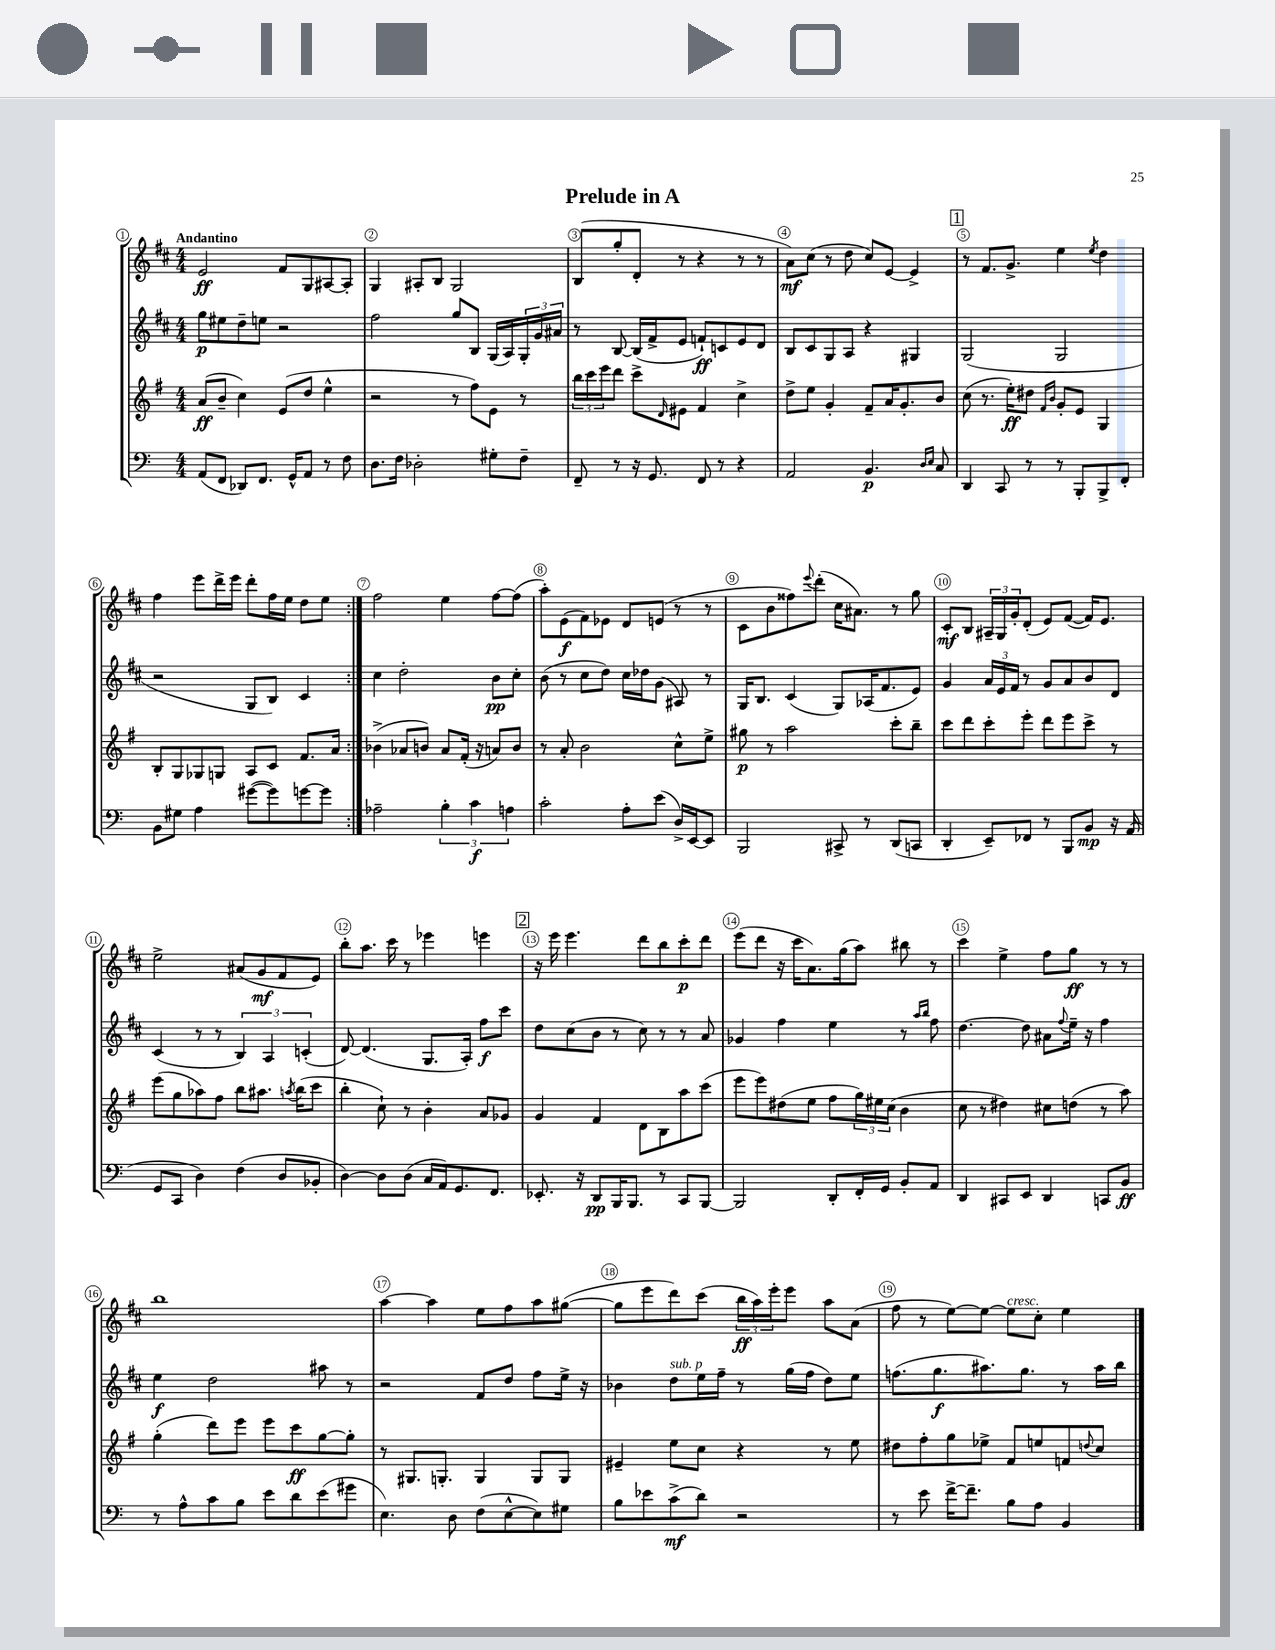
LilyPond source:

\header { title = "Prelude in A" }
<<
\new StaffGroup <<
\new Staff = "s0" {
    \clef treble \key d \major \numericTimeSignature \time 4/4 \tempo "Andantino"
    \repeat volta 2 { e'2\ff fis'8 g8 ais8~ ais8-. |
    g4 ais8-. b8 g2 |
    b8( g''8-. d'8-. r8 r4 r8 r8 |
    a'8\mf) cis''8( r8 d''8 cis''8) e'8~ e'4-> |
    \mark \markup { \box "1" } r8 fis'8. g'8.-> e''4 \acciaccatura { e''8 } d''4 |
    fis''4 e'''8 d'''16-> e'''16 d'''8-. fis''16 e''16 d''8 e''8 | }
    fis''2 e''4 fis''8~ fis''8( |
    a''8-.) e'8\f( fis'8) ees'8 d'8 e'8( r8 r8 |
    cis'8 b'8 fisis''8) \appoggiatura { e'''8 } d'''8-.( cis''16 ais'8.) r8 g''8 |
    cis'8-.\mf b8 \tuplet 3/2 { ais16-- g16 g'16-. } d'8-.( e'8) fis'8~( fis'16) e'8. |
    e''2-> ais'8( g'8\mf fis'8 e'8) |
    b''8-. a''8. cis'''16 r8 ees'''4 e'''4 |
    \mark \markup { \box "2" } r16 e'''16 e'''4. d'''8 b''8 cis'''8-.\p d'''8 |
    e'''8( d'''8 r16 cis'''16 a'8.) g''16( a''8) bis''8 r8 |
    cis'''4 e''4-> fis''8 g''8\ff r8 r8 |
    b''1 |
    a''4~ a''4 e''8 fis''8 a''8 gis''8~( |
    gis''8 e'''8 d'''8) cis'''8( \tuplet 3/2 { b''16\ff a''16) e'''16-. } e'''8 a''8 a'8( |
    fis''8 r8 e''8~) e''8~ e''8^\markup { \italic "cresc." } cis''8-. e''4 \bar "|." |
}
\new Staff = "s1" {
    \clef treble \key d \major \numericTimeSignature \time 4/4
    \repeat volta 2 { g''8\p eis''8 d''8-- e''8 r2 |
    fis''2 g''8 b8 g16( a16) \tuplet 3/2 { g16-. g'16 ais'16 } |
    r8 b8~ b16( fis'16-> e'8 f'8-!\ff) c'8 e'8 d'8 |
    b8 cis'8 g8 a8 r4 gis4 |
    \mark \markup { \box "1" } g2( g2 |
    r2 g8 b8) cis'4 | }
    cis''4 d''2-. b'8\pp cis''8-. |
    b'8( r8 cis''8 d''8) cis''16 des''16 g'8( ais8) r8 |
    g16 b8. cis'4( g8) aes16( fis'8. e'8) |
    g'4 \tuplet 3/2 { a'16 e'16 fis'16 } r8 g'8 a'8 b'8 d'8 |
    cis'4( r8 r8 \tuplet 3/2 { b4) a4 c'4-.( } |
    d'8~) d'4.( g8. a16-.) fis''8\f cis'''8 |
    \mark \markup { \box "2" } d''8 cis''8( b'8 r8 cis''8) r8 r8 a'8 |
    ges'4 fis''4 e''4 r8 \grace { a''16 b''16 } fis''8 |
    d''4.~ d''8 ais'8 \appoggiatura { fis''8 } e''16-- r16 fis''4 |
    e''4\f d''2 ais''8 r8 |
    r2 fis'8 d''8 fis''8 e''16-> r16 |
    bes'4 d''8^\markup { \italic "sub. p" } e''16 fis''16-- r8 g''16( fis''16 d''8) e''8 |
    f''8.( g''8.\f ais''8.) g''8. r8 ais''16 b''16 \bar "|." |
}
\new Staff = "s2" {
    \clef treble \key g \major \numericTimeSignature \time 4/4
    \repeat volta 2 { a'8\ff( b'8-- c''4) e'8( d''8 e''4-^ |
    r2 r8 fis''8) e'8 r8 |
    \tuplet 3/2 { b''16 c'''16 e'''16 } d'''8 c'''8-> \grace { d'16 } eis'8 fis'4 c''4-> |
    d''8-> e''8 g'4-. fis'8-- a'16 g'8.-. b'8 |
    \mark \markup { \box "1" } c''8( r8. e''16-.\ff) dis''8 \grace { fis'16 b'16 } g'8-. e'8 g4 |
    b8-. g8 ges8 g8 a8 c'8 fis'8. a'16 | }
    bes'4->( aes'8 b'8) aes'8 fis'16-.( r16 a'8) b'8 |
    r8 a'8-. b'2 c''8-^ e''8-> |
    gis''8\p r8 a''2 c'''8-. b''8-- |
    c'''8 d'''8 c'''8-. e'''8-. d'''8 e'''8 c'''8-> r8 |
    e'''8( g''8 aes''8) fis''8 b''8 ais''8. \acciaccatura { a''8 } b''16( c'''8 |
    b''4-. c''8-!) r8 b'4-. a'8 ges'8 |
    \mark \markup { \box "2" } g'4 fis'4 d'8 b8 a''8 c'''8( |
    e'''8 e'''8) dis''8( e''8 fis''8 \tuplet 3/2 { g''16) eis''16 c''16( } b'4 |
    c''8 r8 dis''4) cis''8 d''8( r8 a''8) |
    g''4-.( d'''8) e'''8 e'''8 c'''8\ff g''8~ g''8-. |
    r8 gis8. g8.-. g4 g8 g8 |
    eis'4-- e''8 c''8 r4 r8 e''8 |
    dis''8 fis''8-. g''8 ees''8-> fis'8 e''8 f'8 \appoggiatura { d''8 } c''8 \bar "|." |
}
\new Staff = "s3" {
    \clef bass \key c \major \numericTimeSignature \time 4/4
    \repeat volta 2 { a,8( f,8 des,8) f,8. g,16-^ a,8 r8 f8 |
    d8. f16 des2-. gis8-. f8-- |
    f,8-- r8 r16 g,8. f,8 r8 r4 |
    a,2 b,4.\p \grace { d16 e16 } c8 |
    \mark \markup { \box "1" } d,4 c,8 r8 r8 b,,8-. b,,8-> f,8-. |
    b,8 gis8 a4 gis'8~( gis'8) g'8~ g'8 | }
    aes2-- \tuplet 3/2 { b4-. c'4\f a4 } |
    c'2-. a8-. e'8( d16->) e,16~ e,8 |
    b,,2 cis,8-> r8 d,8( c,8 |
    d,4-. e,8--) fes,8 r8 b,,8 b,8\mp r16 a,16( |
    g,8 c,8 d4) f4( d8 bes,8-. |
    d4~) d8 d8( c16 a,16) g,8. f,8. |
    \mark \markup { \box "2" } ees,8.-. r16 d,8\pp b,,16 b,,8. r8 c,8 b,,8~ |
    b,,2 d,8-. f,16-. g,16 b,8-. a,8 |
    d,4 cis,8 e,8 d,4 c,8 b,8\ff |
    r8 a8-^ c'8 b8 e'8 d'8 e'8( gis'8 |
    e4.) d8 f8( e8~-^ e8) gis8 |
    b8 ees'8 c'8->\mf( d'8) r2 |
    r8 e'8 f'16~-> f'8.-- b8 a8 b,4 \bar "|." |
}
>>
>>
\layout { \context { \Score \override BarNumber.break-visibility = ##(#f #t #t) barNumberVisibility = #all-bar-numbers-visible \override BarNumber.stencil = #(make-stencil-circler 0.1 0.3 ly:text-interface::print) } }
